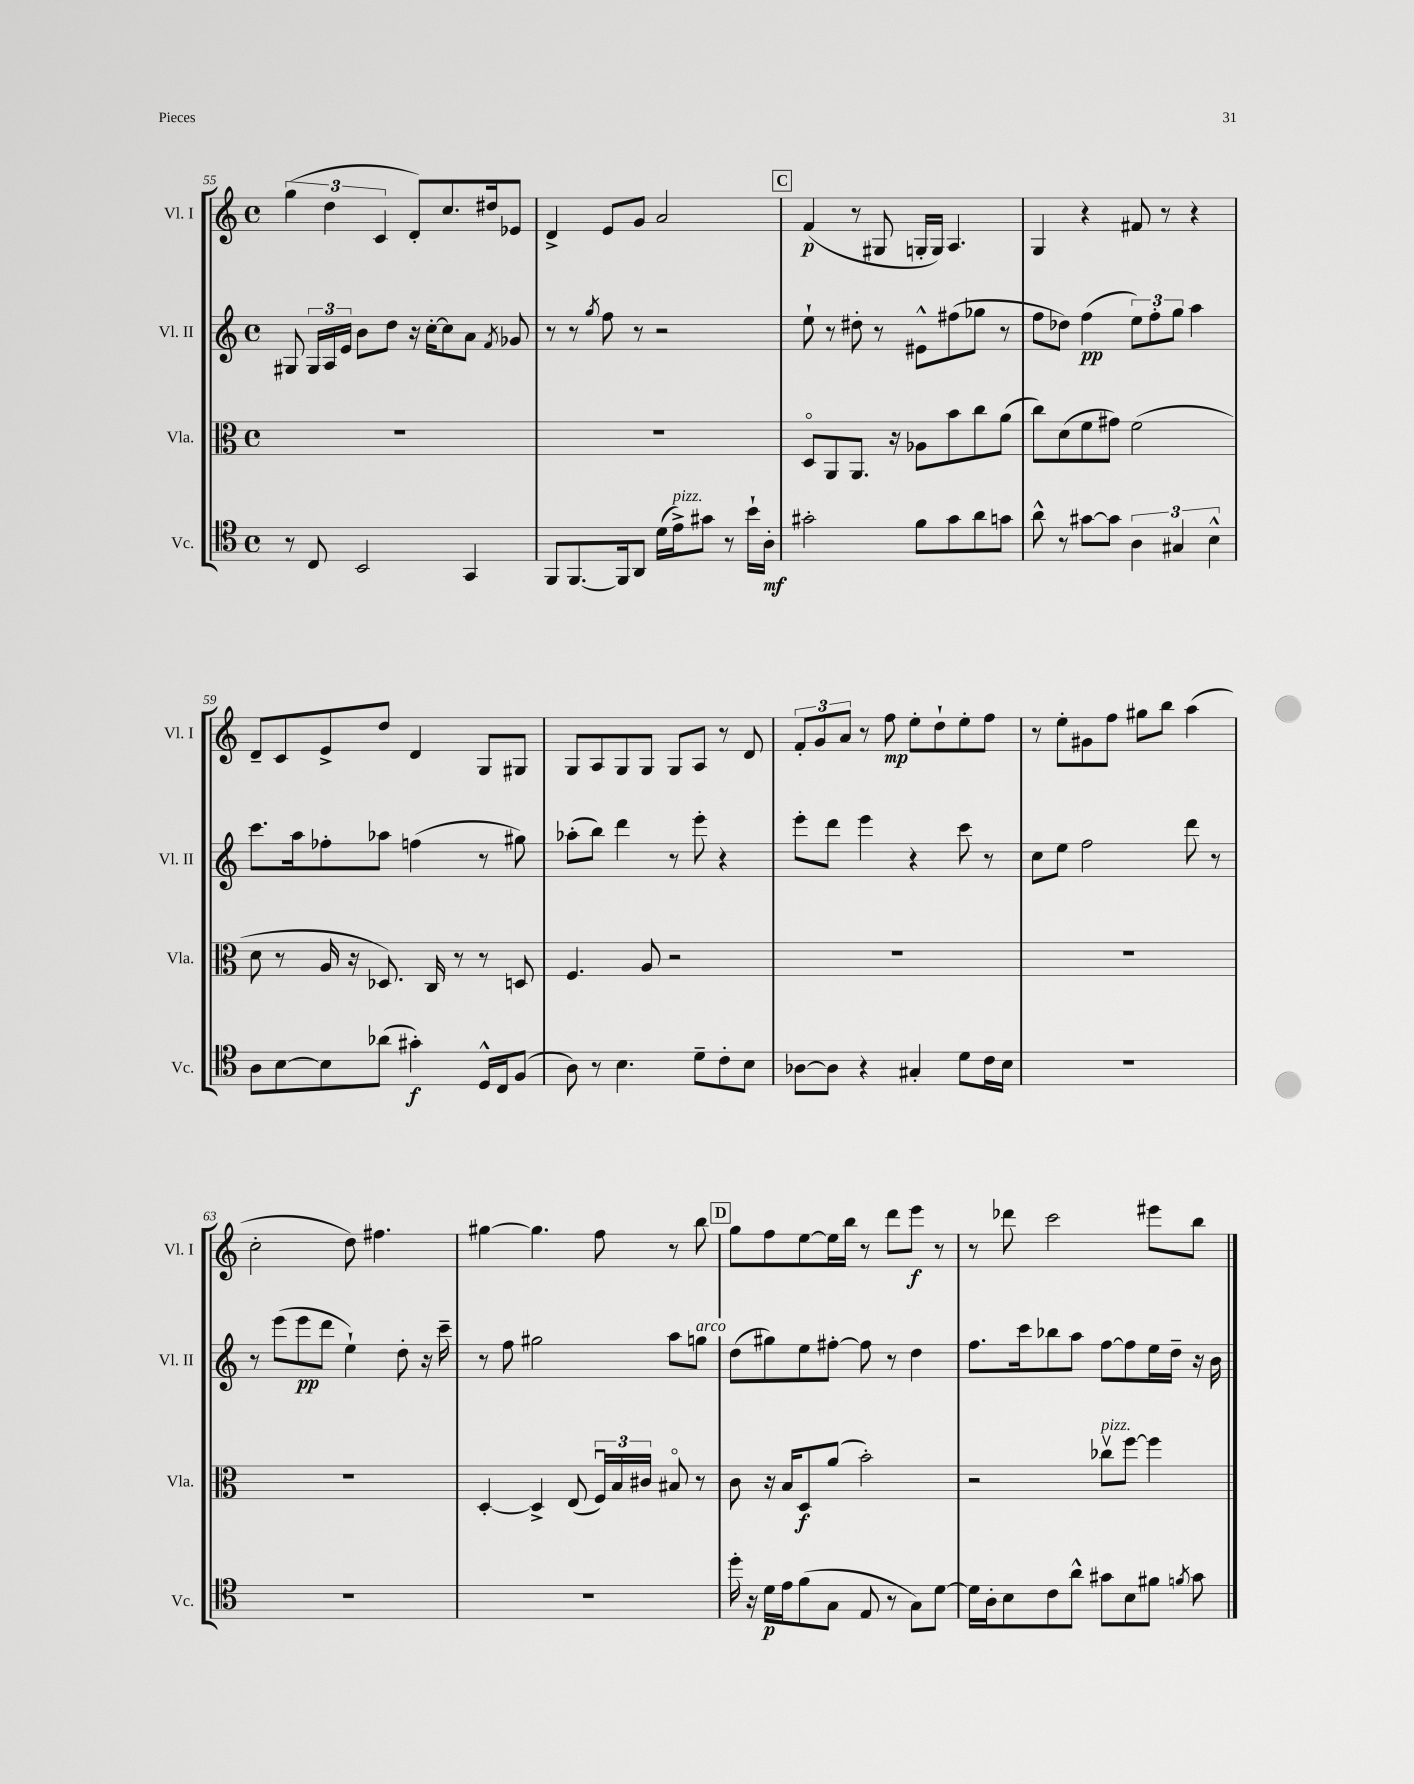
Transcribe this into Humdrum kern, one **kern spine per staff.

**kern	**dynam	**kern	**dynam	**kern	**dynam	**kern	**dynam
*part4	*part4	*part3	*part3	*part2	*part2	*part1	*part1
*staff4	*staff4	*staff3	*staff3	*staff2	*staff2	*staff1	*staff1
*I"Vc.	*	*I"Vla.	*	*I"Vl. II	*	*I"Vl. I	*
*I'Vc.	*	*I'Vla.	*	*I'Vl. II	*	*I'Vl. I	*
*clefC4	*	*clefC3	*	*clefG2	*	*clefG2	*
*k[]	*	*k[]	*	*k[]	*	*k[]	*
*M4/4	*	*M4/4	*	*M4/4	*	*M4/4	*
*met(c)	*	*met(c)	*	*met(c)	*	*met(c)	*
=55	=55	=55	=55	=55	=55	=55	=55
8r	.	1r	.	8G#X/	.	(6gg\	.
8C/	.	.	.	24G#/LL	.	.	.
.	.	.	.	24A/	.	6dd\	.
.	.	.	.	24e/JJ	.	.	.
2BB/	.	.	.	8b\L	.	.	.
.	.	.	.	.	.	6c/	.
.	.	.	.	8dd\J	.	.	.
.	.	.	.	16r	.	8d'/L)	.
.	.	.	.	[16cc'\KL	.	.	.
.	.	.	.	8cc\]	.	8.cc/	.
4GG/	.	.	.	8a\J	.	.	.
.	.	.	.	.	.	16dd#X/k	.
.	.	.	.	8qf/	.	.	.
.	.	.	.	8g-X/	.	8e-X/J	.
=56	=56	=56	=56	=56	=56	=56	=56
8FF/L	.	1r	.	8r	.	4d^/	.
[8.FF/	.	.	.	8r	.	.	.
.	.	.	.	8qgg/	.	.	.
.	.	.	.	8ff\	.	8e/L	.
16FF/k]	.	.	.	.	.	.	.
8AA/J	.	.	.	8r	.	8g/J	.
(16d\LL	.	.	.	2r	.	2a/	.
!LO:TX:a:i:t=pizz.	!	!	!	!	!	!	!
16e^\J)	.	.	.	.	.	.	.
8g#X\J	.	.	.	.	.	.	.
8r	.	.	.	.	.	.	.
16b`\LL	.	.	.	.	.	.	.
16A'\JJ	mf	.	.	.	.	.	.
!!LO:REH:place=s1:t=C
=57	=57	=57	=57	=57	=57	=57	=57
2g#X'\	.	8D/L	.	8ee`\	.	(4f/	p
.	.	8AA/	.	8r	.	.	.
.	.	8.AA/J	.	8dd#X'\	.	8r	.
.	.	.	.	8r	.	8G#X/	.
.	.	16r	.	.	.	.	.
8f\L	.	8A-X\L	.	8e#X^^\L	.	16Gn'/LL	.
.	.	.	.	.	.	16G/JJ)	.
8g#\	.	8b\	.	(8ff#X\	.	4.A/	.
8a\	.	8cc\	.	8gg-X\J	.	.	.
8gn\J	.	(8a\J	.	8r	.	.	.
=58	=58	=58	=58	=58	=58	=58	=58
8a^^\	.	8cc\L)	.	8ff\L	.	4G/	.
8r	.	(8d\	.	8dd-X\J)	.	.	.
[8g#X\L	.	8f\	.	(4ff\	pp	4r	.
8g#\J]	.	8g#X\J)	.	.	.	.	.
6A\	.	(2f\	.	12ee\L)	.	8f#X/	.
.	.	.	.	12ff'\	.	.	.
.	.	.	.	.	.	8r	.
6G#X/	.	.	.	12gg\J	.	.	.
.	.	.	.	4aa\	.	4r	.
6B^^\	.	.	.	.	.	.	.
!!LO:LB:g=z
=59	=59	=59	=59	=59	=59	=59	=59
8A\L	.	8d\	.	8.ccc\L	.	8d~/L	.
[8B\	.	8r	.	.	.	8c/	.
.	.	.	.	16aa\k	.	.	.
8B\]	.	16A/	.	8ff-X'\	.	8e^/	.
.	.	16r	.	.	.	.	.
(8a-X\J	.	8.D-X/)	.	8aa-X\J	.	8dd/J	.
4g#X'\)	f	.	.	(4ffn\	.	4d/	.
.	.	16C/	.	.	.	.	.
.	.	8r	.	.	.	.	.
16D^^/LL	.	8r	.	8r	.	8G/L	.
16C/J	.	.	.	.	.	.	.
(8F/J	.	8Dn/	.	8gg#X\)	.	8G#X/J	.
=60	=60	=60	=60	=60	=60	=60	=60
8A\)	.	4.F/	.	(8aa-X'\L	.	8G/L	.
8r	.	.	.	8bb\J)	.	8A/	.
4.B\	.	.	.	4ddd\	.	8G/	.
.	.	8A/	.	.	.	8G/J	.
.	.	2r	.	8r	.	8G/L	.
8d~\L	.	.	.	8eee'\	.	8A/J	.
8c'\	.	.	.	4r	.	8r	.
8B\J	.	.	.	.	.	8d/	.
=61	=61	=61	=61	=61	=61	=61	=61
[8A-X\L	.	1r	.	8eee'\L	.	12f'/L	.
.	.	.	.	.	.	12g/	.
8A-\J]	.	.	.	8ddd\J	.	.	.
.	.	.	.	.	.	12a/J	.
4r	.	.	.	4eee\	.	8r	.
.	.	.	.	.	.	8ff\	mp
4G#X'/	.	.	.	4r	.	8ee'\L	.
.	.	.	.	.	.	8dd`\	.
8d\L	.	.	.	8ccc\	.	8ee'\	.
16c\L	.	.	.	8r	.	8ff\J	.
16B\JJ	.	.	.	.	.	.	.
=62	=62	=62	=62	=62	=62	=62	=62
1r	.	1r	.	8cc\L	.	8r	.
.	.	.	.	8ee\J	.	8ee'\L	.
.	.	.	.	2ff\	.	8g#X\	.
.	.	.	.	.	.	8ff\J	.
.	.	.	.	.	.	8gg#X\L	.
.	.	.	.	.	.	8bb\J	.
.	.	.	.	8ddd\	.	(4aa\	.
.	.	.	.	8r	.	.	.
!!LO:LB:g=z
=63	=63	=63	=63	=63	=63	=63	=63
1r	.	1r	.	8r	.	2cc'\	.
.	.	.	.	(8eee\L	.	.	.
.	.	.	.	8eee\	pp	.	.
.	.	.	.	8ddd\J	.	.	.
.	.	.	.	4ee`\)	.	8dd\)	.
.	.	.	.	.	.	4.ff#X\	.
.	.	.	.	8dd'\	.	.	.
.	.	.	.	16r	.	.	.
.	.	.	.	16ccc~\	.	.	.
=64	=64	=64	=64	=64	=64	=64	=64
1r	.	[4D'/	.	8r	.	[4gg#X\	.
.	.	.	.	8ff\	.	.	.
.	.	4D^/]	.	2gg#X\	.	4.gg#\]	.
.	.	(8E/	.	.	.	.	.
.	.	24Fu/LL)	.	.	.	8ff\	.
.	.	24B/	.	.	.	.	.
.	.	24c#X/JJ	.	.	.	.	.
.	.	8B#X/	.	8aa\L	.	8r	.
!	!	!	!	!LO:TX:a:i:t=arco	!	!	!
.	.	8r	.	8ggn\J	.	8bb\	.
!!LO:REH:place=s1:t=D
=65	=65	=65	=65	=65	=65	=65	=65
16dd'\	.	8c\	.	(8dd\L	.	8gg\L	.
16r	.	.	.	.	.	.	.
16d\LL	p	16r	.	8gg#X\)	.	8ff\	.
16e\J	.	16B/KL	.	.	.	.	.
(8f\	.	8D/	f	8ee\	.	[8ee\	.
8G\J	.	(8a/J	.	[8ff#X'\J	.	16ee\L]	.
.	.	.	.	.	.	16bb\JJ	.
8E/	.	2b'\)	.	8ff#\]	.	8r	.
8r	.	.	.	8r	.	8ddd\L	.
8G\L)	.	.	.	4dd\	.	8eee\J	f
[8d\J	.	.	.	.	.	8r	.
=66	=66	=66	=66	=66	=66	=66	=66
16d\LL]	.	2r	.	8.ff\L	.	8r	.
16A'\J	.	.	.	.	.	.	.
8B\	.	.	.	.	.	8ddd-X\	.
.	.	.	.	16ccc\k	.	.	.
8c\	.	.	.	8bb-X\	.	2ccc\	.
8a^^\J	.	.	.	8aa\J	.	.	.
!	!	!LO:TX:a:i:t=pizz.	!	!	!	!	!
8g#X\L	.	8cc-Xv\L	.	[8ff\L	.	.	.
8B\	.	[8ff\J	.	8ff\]	.	.	.
8f#X\J	.	4ff\]	.	16ee\L	.	8eee#X\L	.
.	.	.	.	16dd~\JJ	.	.	.
8qfn/	.	.	.	.	.	.	.
8g#\	.	.	.	16r	.	8bb\J	.
.	.	.	.	16b\	.	.	.
==	==	==	==	==	==	==	==
*-	*-	*-	*-	*-	*-	*-	*-
